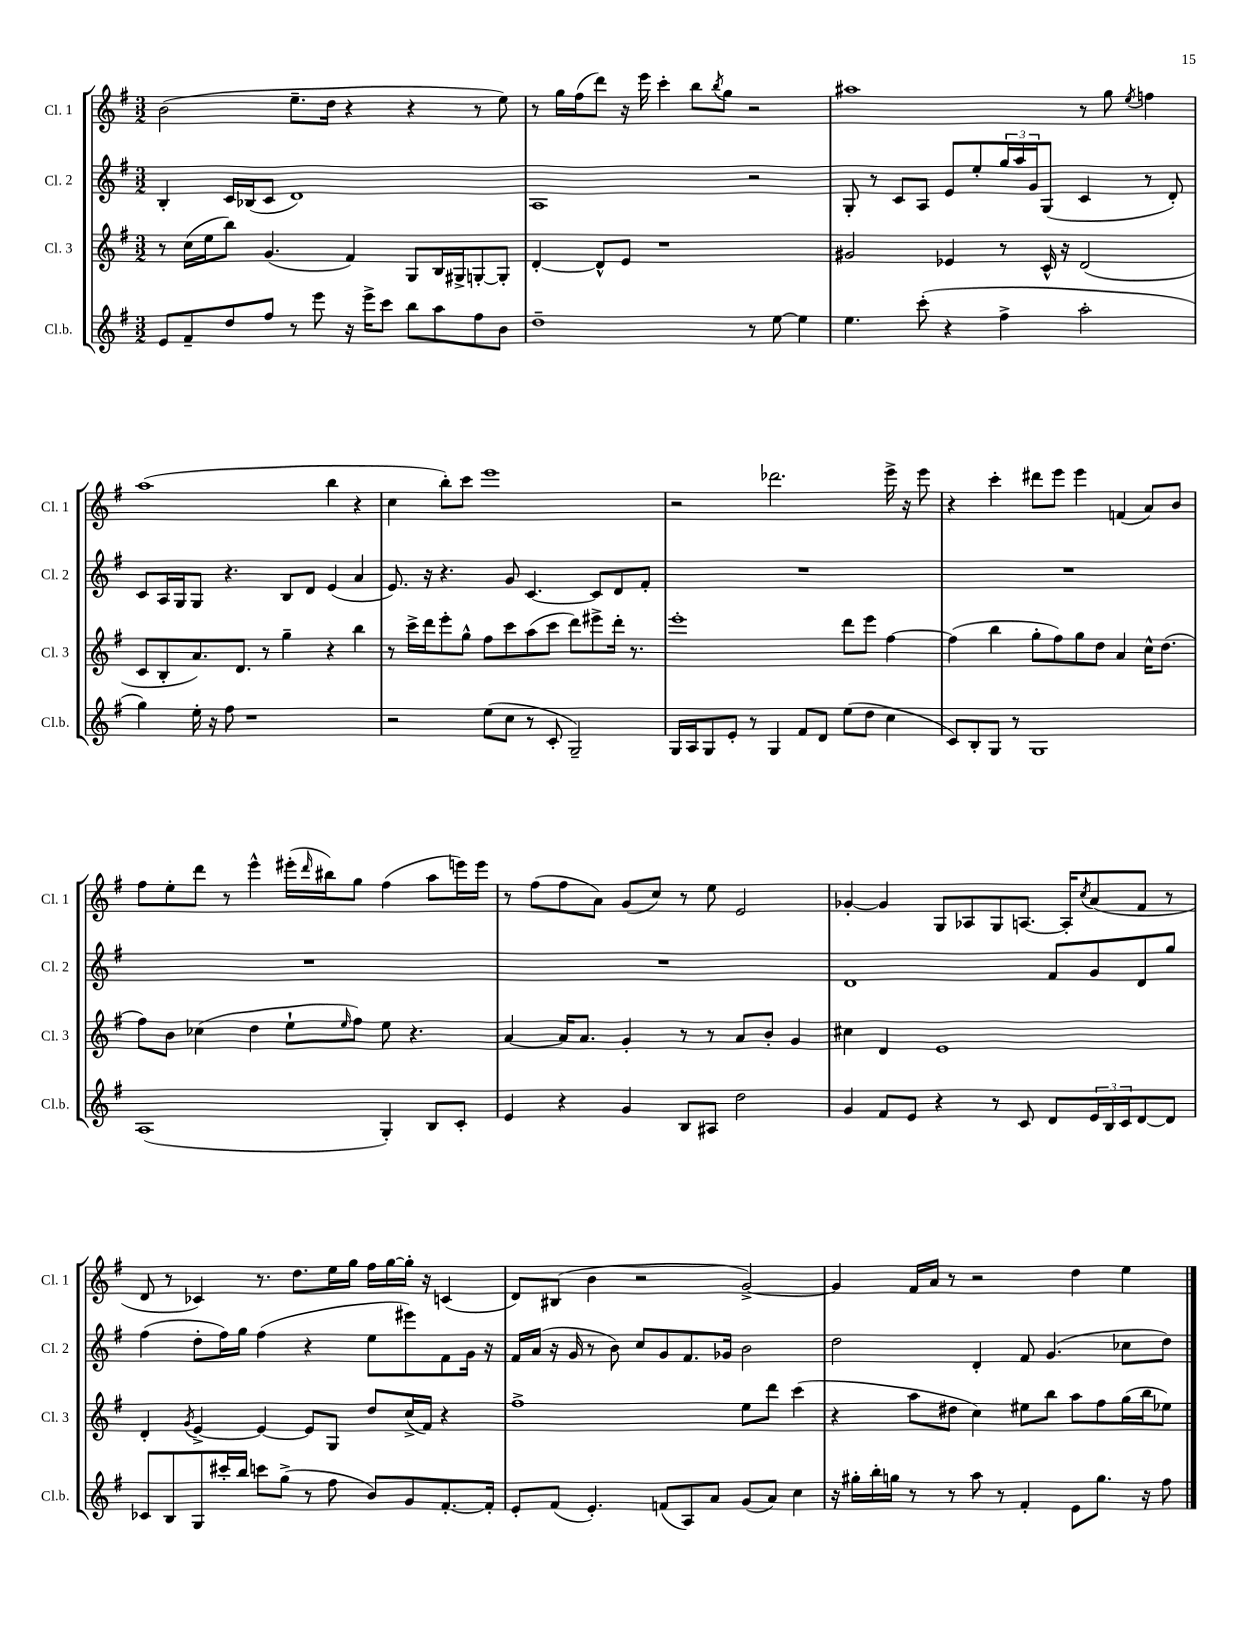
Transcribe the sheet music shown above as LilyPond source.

<<
\new StaffGroup <<
\new Staff = "s0" \with { instrumentName = "Cl. 1" shortInstrumentName = "Cl. 1" } {
    \clef treble \key g \major \numericTimeSignature \time 3/2
    b'2( e''8.-- d''16 r4 r4 r8 e''8) |
    r8 g''16 fis''16( d'''8) r16 e'''16 c'''4-. b''8 \acciaccatura { b''8 } g''8 r2 |
    ais''1 r8 g''8 \acciaccatura { e''8 } f''4 |
    a''1( b''4 r4 |
    c''4 b''8-.) c'''8 e'''1 |
    r2 des'''2. e'''16-> r16 e'''8 |
    r4 c'''4-. dis'''8 e'''8 e'''4 f'4( a'8) b'8 |
    fis''8 e''8-. d'''8 r8 e'''4-^ eis'''16-.( \grace { d'''16 } bis''16) g''8 fis''4( a''8 e'''16) e'''16 |
    r8 fis''8( fis''8 a'8) g'8( c''8) r8 e''8 e'2 |
    ges'4~-. ges'4 g8 aes8 g8 a8.~ a16-. \acciaccatura { c''8 } a'8( fis'8 r8 |
    d'8 r8 ces'4) r8. d''8. e''16 g''16 fis''16 g''16~ g''16-. r16 c'4( |
    d'8) bis8( b'4 r2 g'2~->) |
    g'4 fis'16 a'16 r8 r2 d''4 e''4 \bar "|." |
}
\new Staff = "s1" \with { instrumentName = "Cl. 2" shortInstrumentName = "Cl. 2" } {
    \clef treble \key g \major \numericTimeSignature \time 3/2
    b4-. c'16 bes16( c'8 d'1) |
    a1 r2 |
    g8-. r8 c'8 a8 e'8 e''8-. \tuplet 3/2 { g''16 a''16 g'16 } g8( c'4 r8 d'8-.) |
    c'8 a16 g16 g8 r4. b8 d'8 e'4( a'4 |
    e'8.) r16 r4. g'8 c'4.~ c'8 d'8 fis'8-. |
    R1. |
    R1. |
    R1. |
    R1. |
    d'1 fis'8 g'8 d'8 g''8 |
    fis''4( d''8-. fis''16) g''16 fis''4( r4 e''8 eis'''8) fis'8 g'16 r16 |
    fis'16 a'16( r16 g'16 r8 b'8) c''8 g'8 fis'8. ges'16 b'2 |
    d''2 d'4-. fis'8 g'4.( ces''8 d''8) \bar "|." |
}
\new Staff = "s2" \with { instrumentName = "Cl. 3" shortInstrumentName = "Cl. 3" } {
    \clef treble \key g \major \numericTimeSignature \time 3/2
    r8 c''16( e''16 b''8) g'4.( fis'4) g8 b16 gis16-> g8~-. g8-. |
    d'4~-. d'8-^ e'8 r1 |
    gis'2 ees'4 r8 c'16-^ r16 d'2( |
    c'8 b8-. a'8.) d'8. r8 g''4-- r4 b''4 |
    r8 c'''16-> d'''16 e'''8-. g''8-^ fis''8 c'''8 a''8( c'''8 d'''8) eis'''8-> d'''16-. r8. |
    e'''1-. d'''8 e'''8 fis''4~ |
    fis''4( b''4 g''8-. fis''8) g''8 d''8 a'4 c''16-^ d''8.( |
    fis''8) b'8 ces''4( d''4 e''8-! \grace { e''16 } fis''8) e''8 r4. |
    a'4~ a'16 a'8. g'4-. r8 r8 a'8 b'8-. g'4 |
    cis''4 d'4 e'1 |
    d'4-. \acciaccatura { g'8 } e'4~-> e'4~ e'8 g8 d''8 c''16->( fis'16) r4 |
    fis''1-> e''8 d'''8 c'''4( |
    r4 a''8 dis''8 c''4) eis''8 b''8 a''8 fis''8 g''16( b''16 ees''8) \bar "|." |
}
\new Staff = "s3" \with { instrumentName = "Cl.b." shortInstrumentName = "Cl.b." } {
    \clef treble \key g \major \numericTimeSignature \time 3/2
    e'8 fis'8-- d''8 fis''8 r8 e'''8 r16 e'''16-> c'''8 b''8 a''8 fis''8 b'8 |
    d''1-- r8 e''8~ e''4 |
    e''4. c'''8-.( r4 fis''4-> a''2-. |
    g''4) e''16-. r16 fis''8 r1 |
    r2 e''8( c''8 r8 c'8-. g2--) |
    g16 a16 g8 e'8-. r8 g4 fis'8 d'8 e''8( d''8 c''4 |
    c'8) b8-. g8 r8 g1 |
    a1( g4-.) b8 c'8-. |
    e'4 r4 g'4 b8 ais8 d''2 |
    g'4 fis'8 e'8 r4 r8 c'8 d'8 \tuplet 3/2 { e'16 b16 c'16 } d'8~ d'8 |
    ces'8 b8 g8 cis'''16-. b''16 c'''8 g''8->( r8 fis''8 b'8) g'8 fis'8.~-. fis'16-. |
    e'8-. fis'8( e'4.-.) f'8( a8) a'8 g'8( a'8) c''4 |
    r16 gis''16-. b''16-. g''16 r8 r8 a''8 r8 fis'4-. e'8 g''8. r16 fis''8 \bar "|." |
}
>>
>>
\layout { \context { \Score \remove "Bar_number_engraver" } }
